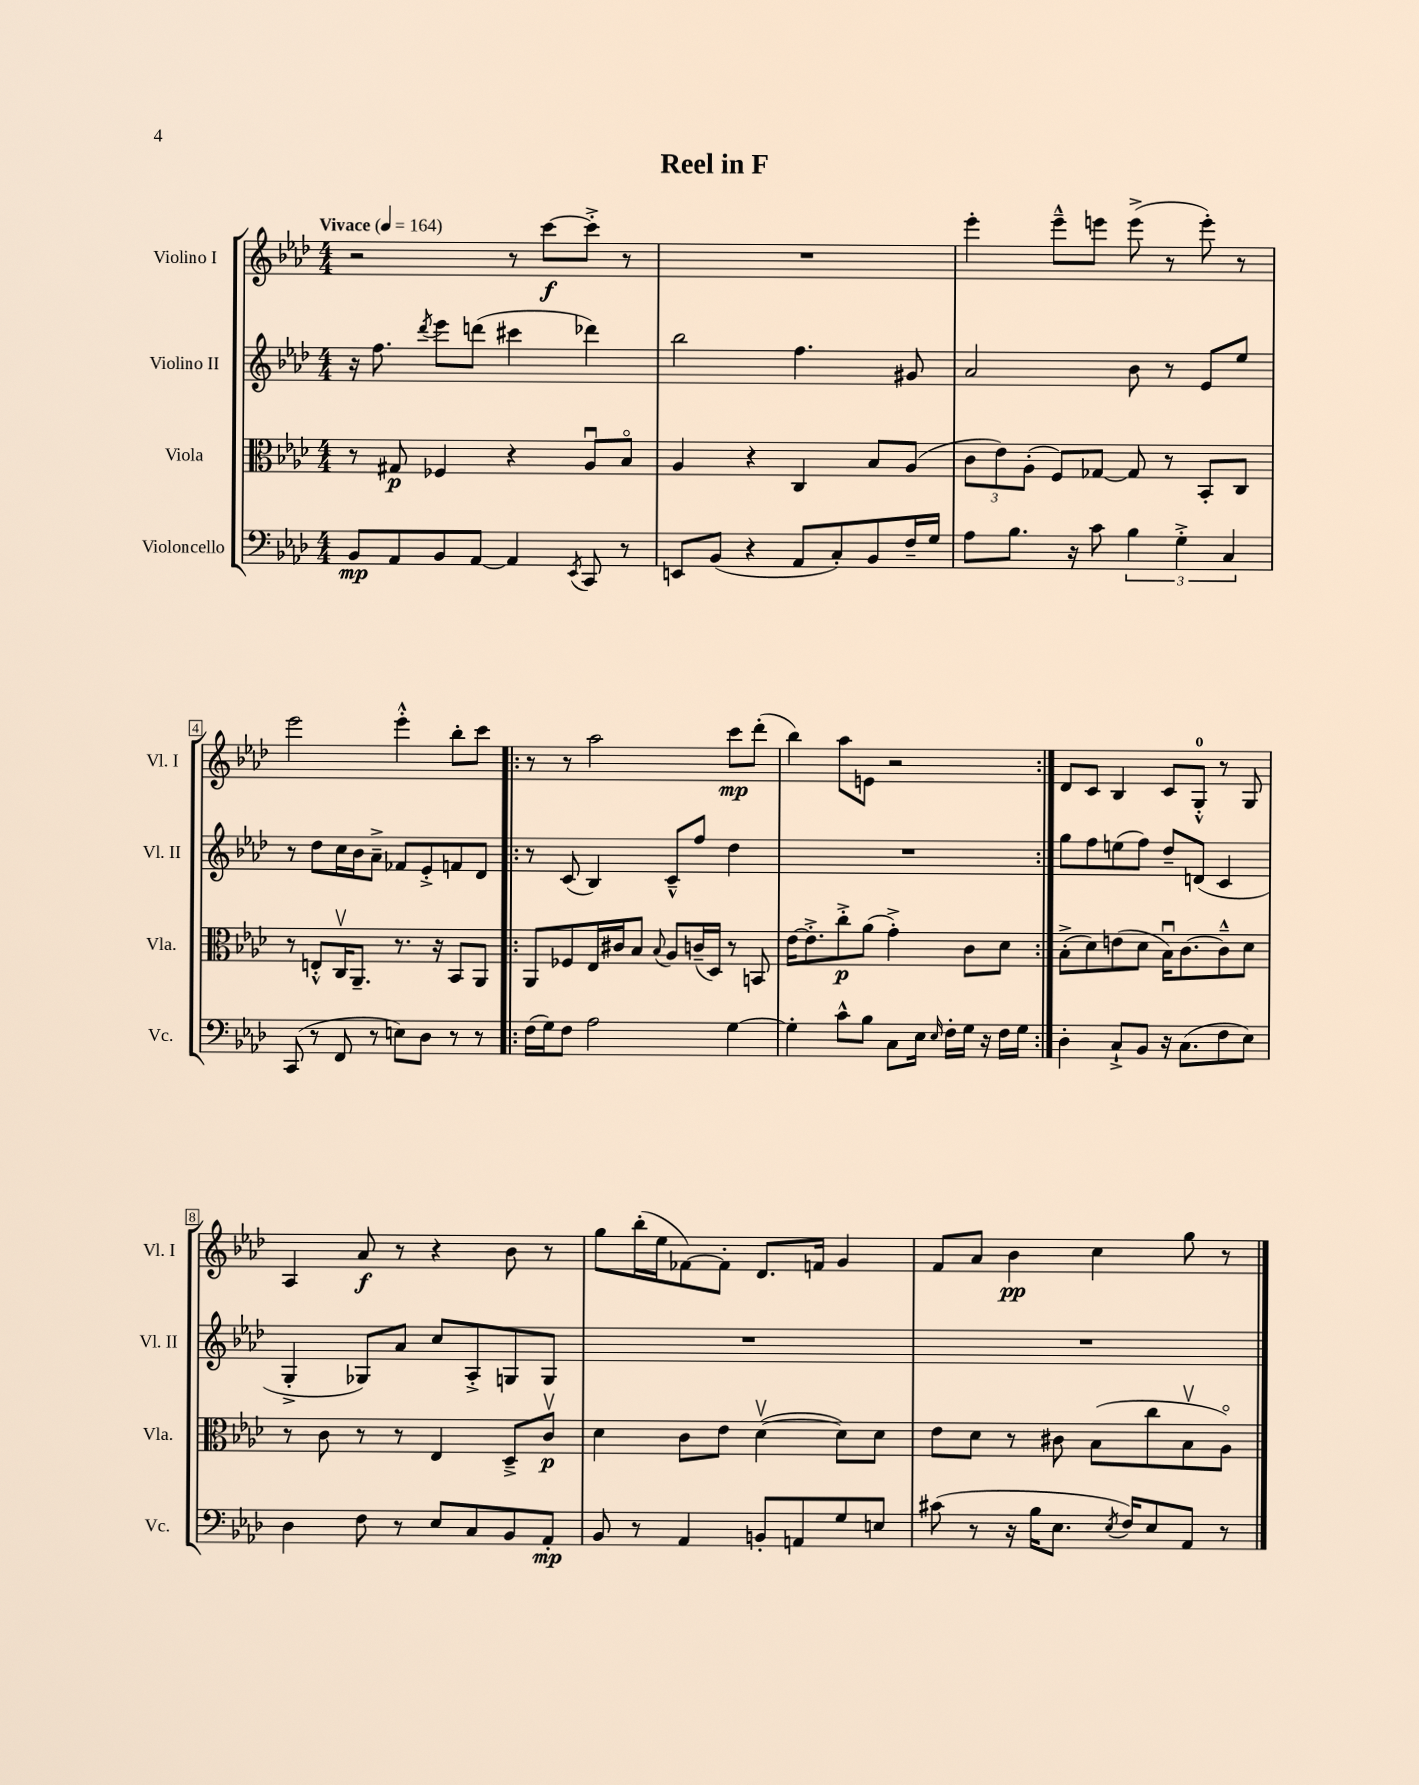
\header { title = "Reel in F" }
<<
\new StaffGroup <<
\new Staff = "s0" \with { instrumentName = "Violino I" shortInstrumentName = "Vl. I" } {
    \clef treble \key aes \major \numericTimeSignature \time 4/4 \tempo "Vivace" 4 = 164
    \autoBeamOff r2 r8 c'''8[~\f c'''8]-.-> r8 |
    R1 |
    ees'''4-. ees'''8[---^ e'''8] e'''8->( r8 e'''8-.) r8 |
    ees'''2 ees'''4-.-^ bes''8[-. c'''8] |
    \repeat volta 2 { r8 r8 aes''2 c'''8[\mp des'''8]-.( |
    bes''4) aes''8[ e'8] r2 | }
    des'8[ c'8] bes4 c'8[ g8]-0-.-^ r8 g8 |
    aes4 aes'8\f r8 r4 bes'8 r8 |
    g''8[ bes''16-.( ees''16 fes'8~) fes'8]-. des'8.[ f'16] g'4 |
    f'8[ aes'8] bes'4\pp c''4 g''8 r8 \bar "|." |
}
\new Staff = "s1" \with { instrumentName = "Violino II" shortInstrumentName = "Vl. II" } {
    \clef treble \key aes \major \numericTimeSignature \time 4/4
    \autoBeamOff r16 f''8. \acciaccatura { des'''8 } ees'''8[ d'''8]( cis'''4 des'''4) |
    bes''2 f''4. gis'8 |
    aes'2 bes'8 r8 ees'8[ ees''8] |
    r8 des''8[ c''16 bes'16 aes'8]---> fes'8[ ees'8-.-> f'8 des'8] |
    \repeat volta 2 { r8 c'8( bes4) c'8[---^ f''8] des''4 |
    R1 | }
    g''8[ f''8 e''8( f''8]) des''8[-- d'8]( c'4 |
    g4-.-> ges8[) aes'8] c''8[ aes8-.-> g8 g8] |
    R1 |
    R1 \bar "|." |
}
\new Staff = "s2" \with { instrumentName = "Viola" shortInstrumentName = "Vla." } {
    \clef alto \key aes \major \numericTimeSignature \time 4/4
    \autoBeamOff r8 gis8\p fes4 r4 aes8[\downbow bes8]\flageolet |
    aes4 r4 c4 bes8[ aes8]( |
    \tuplet 3/2 { c'8[ ees'8) aes8]-.( } f8[) ges8]~ ges8 r8 bes,8[-. c8] |
    r8 e8[-.-^ c16\upbow aes,8.]-- r8. r16 bes,8[ aes,8] |
    \repeat volta 2 { aes,8[ fes8 ees16 cis'16 bes8] \appoggiatura { bes8 } aes8[ c'16--( des16]) r8 b,8 |
    ees'16[~ ees'8.-.-> c''8-.->\p aes'8]( g'4-.->) c'8[ des'8] | }
    bes8[-.->( des'8) e'8( des'8] bes16[\downbow) c'8.~ c'8---^ des'8] |
    r8 c'8 r8 r8 ees4 des8[---> c'8]\upbow\p |
    des'4 c'8[ ees'8] des'4~\upbow( des'8[) des'8] |
    ees'8[ des'8] r8 cis'8 bes8[( c''8 bes8\upbow aes8]\flageolet) \bar "|." |
}
\new Staff = "s3" \with { instrumentName = "Violoncello" shortInstrumentName = "Vc." } {
    \clef bass \key aes \major \numericTimeSignature \time 4/4
    \autoBeamOff bes,8[\mp aes,8 bes,8 aes,8]~ aes,4 \acciaccatura { ees,8 } c,8 r8 |
    e,8[ bes,8]( r4 aes,8[ c8-.) bes,8 f16-- g16] |
    aes8[ bes8.] r16 c'8 \tuplet 3/2 { bes4 g4-.-> c4 } |
    c,8( r8 f,8 r8 e8[) des8] r8 r8 |
    \repeat volta 2 { f16[( g16) f8] aes2 g4~ |
    g4-. c'8[-^ bes8] c8[ ees16] \grace { ees16 } f16[-. g16] r16 f16[ g16] | }
    des4-. c8[-!-> bes,8] r16 c8.[( f8 ees8]) |
    des4 f8 r8 ees8[ c8 bes,8 aes,8]-.\mp |
    bes,8 r8 aes,4 b,8[-. a,8 g8 e8] |
    cis'8( r8 r16 bes16[ ees8.] \acciaccatura { ees8 } f16[) ees8 aes,8] r8 \bar "|." |
}
>>
>>
\layout { \context { \Score \override BarNumber.stencil = #(make-stencil-boxer 0.1 0.3 ly:text-interface::print) } }
